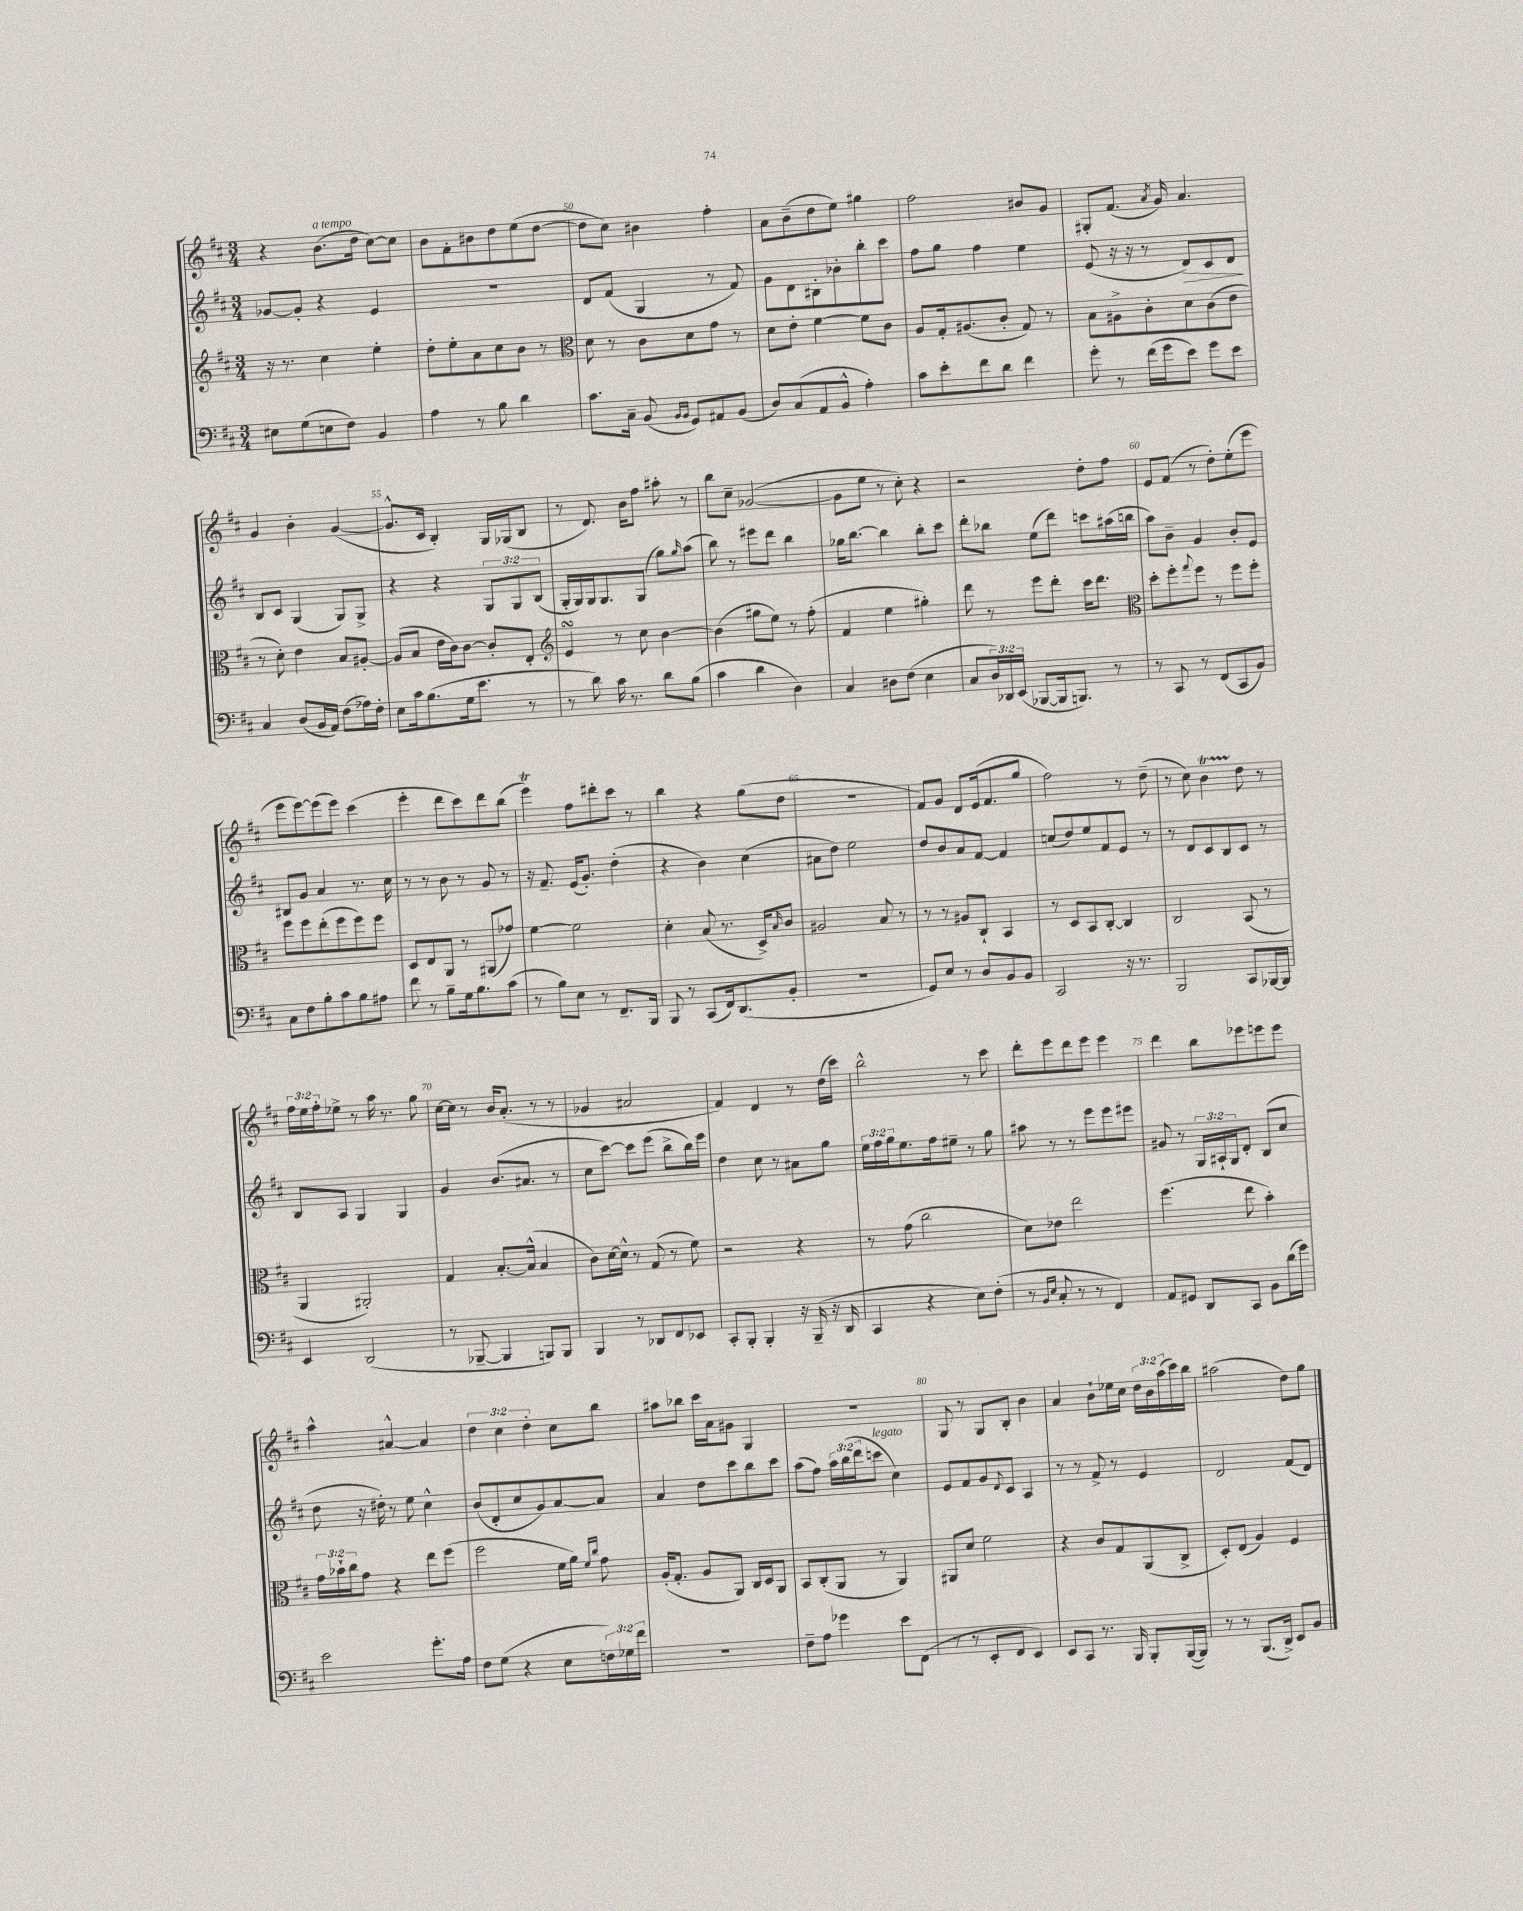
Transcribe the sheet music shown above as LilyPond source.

<<
\new StaffGroup <<
\new Staff = "s0" {
    \clef treble \key d \major \numericTimeSignature \time 3/4 \override Staff.TupletNumber.text = #tuplet-number::calc-fraction-text
    r4 b'8.^\markup { \italic "a tempo" }( d''16 cis''8~) cis''8 |
    b'8 fis'8-. bis'8 d''8 e''8( d''8~ |
    d''8 cis''8) bis'4 fis''4-. |
    a'8 b'8--( d''8 e''8) gis''4 |
    fis''2 bis'8 g'8 |
    gis8-. fis'8.( \acciaccatura { a'8 } g'16) a'4. |
    g'4 b'4-. g'4~( |
    g'8.-^ cis'16 b4-.) g16 ges16( b8 |
    r8 d'8.) b'16 fis''8 ais''8-. r8 |
    b''8 cis''8-- ges'2~( |
    ges'8 e''8 r8 cis''8-.) r4 |
    r2 d''8-. fis''8 |
    e'8 fis'8( r8 d''8-.) e''8-.( e'''8 |
    e'''8 e'''8~) e'''8( e'''8) cis'''4( |
    e'''4-. d'''8 cis'''8) d'''8 b''8( |
    e'''4\trill) fis''8 dis'''8-. cis'''8 r8 |
    b''4 r4 g''8( d''8 |
    R2. |
    fis'8) g'8 d'8 e'16( fis'8. g''8 |
    fis''2) r8 d''8--( |
    r8 cis''8) b'4\startTrillSpan d''8\stopTrillSpan r8 |
    \tuplet 3/2 { fis''16 e''16 fis''16-. } ees''8-> r8 a''16 r8. g''8 |
    cis''16~ cis''16 r8 b'16 a'8.-.( r8 r8 |
    ges'4 ais'2 |
    fis'4) d'4 r8 d''16( cis'''16) |
    b''2-^ r8 cis'''8 |
    d'''8-. e'''8 d'''8 e'''8 e'''4 |
    d'''4 b''8 ees'''8 e'''8 e'''8 |
    a''4-^ ais'4~-^ ais'4 |
    \tuplet 3/2 { d''4 cis''4 d''4-. } cis''8 b''8 |
    ais''8 bes''8 cis'''16 a'16 gis'8 g4 |
    R2. |
    g8 r8 g8 b8-. b'4 |
    a'4 b'8-! ees''16 cis''16 \tuplet 3/2 { d''16 b'16 a''16( } cis'''16) b''16 |
    ais''2( d''8) g''8 \bar "|." |
}
\new Staff = "s1" {
    \clef treble \key d \major \numericTimeSignature \time 3/4 \override Staff.TupletNumber.text = #tuplet-number::calc-fraction-text
    ges'8~ ges'8-. r4 e'4 |
    R2. |
    d'8 fis'8( g4 r8 fis'8) |
    g'8 d'8 bis8-. bes'8-. b''8-. cis'''8 |
    fis''8 g''8 fis''4 e''4 |
    e'8( r16 r16 r8 d'8\>) cis'8 d'8\! |
    b8 cis'8 g4( g8) g8-> |
    r4 r4 \tuplet 3/2 { g8 g8 b8( } |
    g16-. g16) g16 g8. g8( g''8) \grace { g''16 } a''8( |
    b''8) r8 eis'''8 d'''8 b''4 |
    ges''16 b''8.~ b''4 b''8-. cis'''8 |
    d'''8-. bes''8 e''8( d'''8) c'''8 ais''16( b''16 |
    a''8) b'8-- g'4 b'8-. e'8 |
    bis8 g'8 a'4 r8. cis''16 |
    r8 r8 b'8 r8 g'8 r8 |
    r16 fis'8.-- e'16( g'8.-.) d''4-.( |
    r4 b'4) cis''4( |
    ais'8 d''8) e''2 |
    d''8 b'8 a'8 fis'8~ fis'4 |
    c''8( d''8) e''8 fis'8 e'8 r8 |
    r8 d'8 cis'8 b8 cis'8 r8 |
    b8 a8 g4 g4 |
    g'4 b'8.( ais'8. r8 |
    cis''8 cis'''8~) cis'''8 e'''8( b''8-> b''16) e'''16 |
    d''4 cis''8 r8 ais'8 g''8 |
    \tuplet 3/2 { e''16 fis''16 g''16 } e''8. fis''16 eis''8-- r8 g''8 |
    ais''8 r8 r8 e'''8 e'''8 eis'''8 |
    gis'8 r8 \tuplet 3/2 { g16 ais16-! g16 } d'8-. b8( cis''8 |
    d''8 r16 dis''16-.) r8 e''8 cis''4-^ |
    b'8( d'8-. cis''8 g'8) a'8~ a'8 |
    a'4 d''8 cis'''8 b''8 cis'''8 |
    a''8( fis''8) \tuplet 3/2 { a''16 b''16( d'''16 } c'''8^\markup { \italic "legato" } cis''4) |
    e'8 fis'8 g'8 \appoggiatura { d'8 } cis'8 a4 |
    r8 r8 fis'8-> r8 e'4 |
    d'2 fis'8( d'8) \bar "|." |
}
\new Staff = "s2" {
    \clef treble \key d \major \numericTimeSignature \time 3/4 \override Staff.TupletNumber.text = #tuplet-number::calc-fraction-text
    r16 r8. cis''4 e''4-. |
    d''8-. e''8-. a'8 cis''8 b'8 r8 |
    \clef alto d'8 r8 cis'8 d'8 g'8 r8 |
    d'8 e'8-. fis'4~ fis'8 cis'8 |
    a8 g16-. ais8.( cis'8-. g8) r8 |
    b8 ais8-> cis'8-. d'8 cis'8( e'8 |
    r8 d'8-.) e'4 b8 ais8~-. |
    ais8( b8 e'16 cis'16) cis'8~ cis'8-. e8-. |
    \clef treble e'4\turn r8 cis''8 b'4~ |
    b'4( gis''8 e''8) r8 fis''8-.( |
    fis'4 e''4 gis''4-.) |
    d'''8 r8 e'''8 d'''8-. cis'''16 d'''8. |
    \clef alto d''8-. fis''8-. \appoggiatura { g''8 } fis''8 r8 fis''8 fis''8-. |
    fis''8 fis''8 e''8-.( fis''8 fis''8) fis''8 |
    d8 e8 a,8 r8 ais,8( ges'8) |
    fis'4~ fis'2 |
    d'4-. b8( r8. d16->) \grace { b16 } cis'8 |
    ais2 b8 r8 |
    r8 r8 ais8 cis8-! b,4 |
    r8 d8 b,8 cis8~-. cis4 |
    cis2 b,8( r8 |
    a,4 ais,2-.) |
    g4 b8.~-. b16-^( b4 |
    cis'8) d'16~ d'16-^ r8 g8( r8 fis'8) |
    r2 r4 |
    r8 g'8( cis''2 |
    d'8) ees'8 e''2 |
    fis''4.( e''8 b'4-.) |
    \tuplet 3/2 { g'16 bes'16-! cis''16 } g'8 r4 e''8 fis''8( |
    fis''2 fis'16 a'16) \grace { fis'16 cis''16 } g'8 |
    a16-.( g8.-. a8 a,8) cis16 d16 a,8 |
    b,8 cis8-.( a,8 r8 a,4) |
    ais,8 d'8 fis'2 |
    r4 cis'8 g8 a,8( cis8-> |
    d8-.) e8( a4) fis4 \bar "|." |
}
\new Staff = "s3" {
    \clef bass \key d \major \numericTimeSignature \time 3/4 \override Staff.TupletNumber.text = #tuplet-number::calc-fraction-text
    eis8 g8( e8 fis8) b,4 |
    a4 r8 b8 d'4 |
    cis'8. cis16-- b,8( \grace { b,16 b,16 } g,8) ais,8 b,8( |
    d8) cis8( a,8 b,8-^ a4-.) |
    cis'8 e'8-. fis'8 d'8 fis'4 |
    g'8-. r8 fis'16( g'16 e'8) g'8 e'8 |
    cis4 d8( b,16 a,16) fis8( aes16) fis16-. |
    e8 cis'16 b8.( g16 e'8. r8 |
    r8 d'8) cis'16 r8. d'8 b8( |
    cis'4 d'4 d4) |
    cis4 dis8 fis8( e4 |
    cis8 \tuplet 3/2 { d16) des,16 e,16( } bes,,8~ bes,,16 b,,8.) r8 |
    r8 cis,8 r8 fis,8( cis,8 b,8) |
    cis8 fis8 b8-. cis'8 b8 ais8 |
    fis'8 r8 b8-- g16 b8. cis'8( |
    r8 b8) e8 r8 fis,8.-- b,,16 |
    b,,8 r8 cis,8( fis,16) d,8.( b,8-. |
    R2. |
    g,8) e8 r8 d8 b,8 b,8 |
    cis,2 r16 r8. |
    b,,2 cis,8 bes,,16~ bes,,16 |
    e,4 d,2( |
    r8 bes,,8~-- bes,,4 b,,8) b,,8 |
    b,,4 r8 des,8 fis,8 ees,8 |
    cis,8-. b,,8-. b,,4-. r16 b,,16--( r16 d,16 |
    cis,4 r4 e8) fis8-.( |
    r8 \grace { b,16 e16 } cis8-. r8 r8 fis,4) |
    a,8 gis,8 d,8 cis,8 b,8 d'16( g'16) |
    e'2 g'8.-. a16 |
    fis8 g8( r4 e8 \tuplet 3/2 { f16) ges16 fis'16 } |
    R2. |
    fis8-- a8 ges'4 e'8 fis,8( |
    r8 r8 e,8-. fis,8 e,4) |
    e,8 cis,8 r8. b,,16 b,,8-. b,,16~( b,,16) |
    r8 r8 b,,8.( d,16->) e,8 b,8 \bar "|." |
}
>>
>>
\layout { \context { \Score currentBarNumber = #48 \override BarNumber.break-visibility = ##(#f #t #t) barNumberVisibility = #(every-nth-bar-number-visible 5) } }
